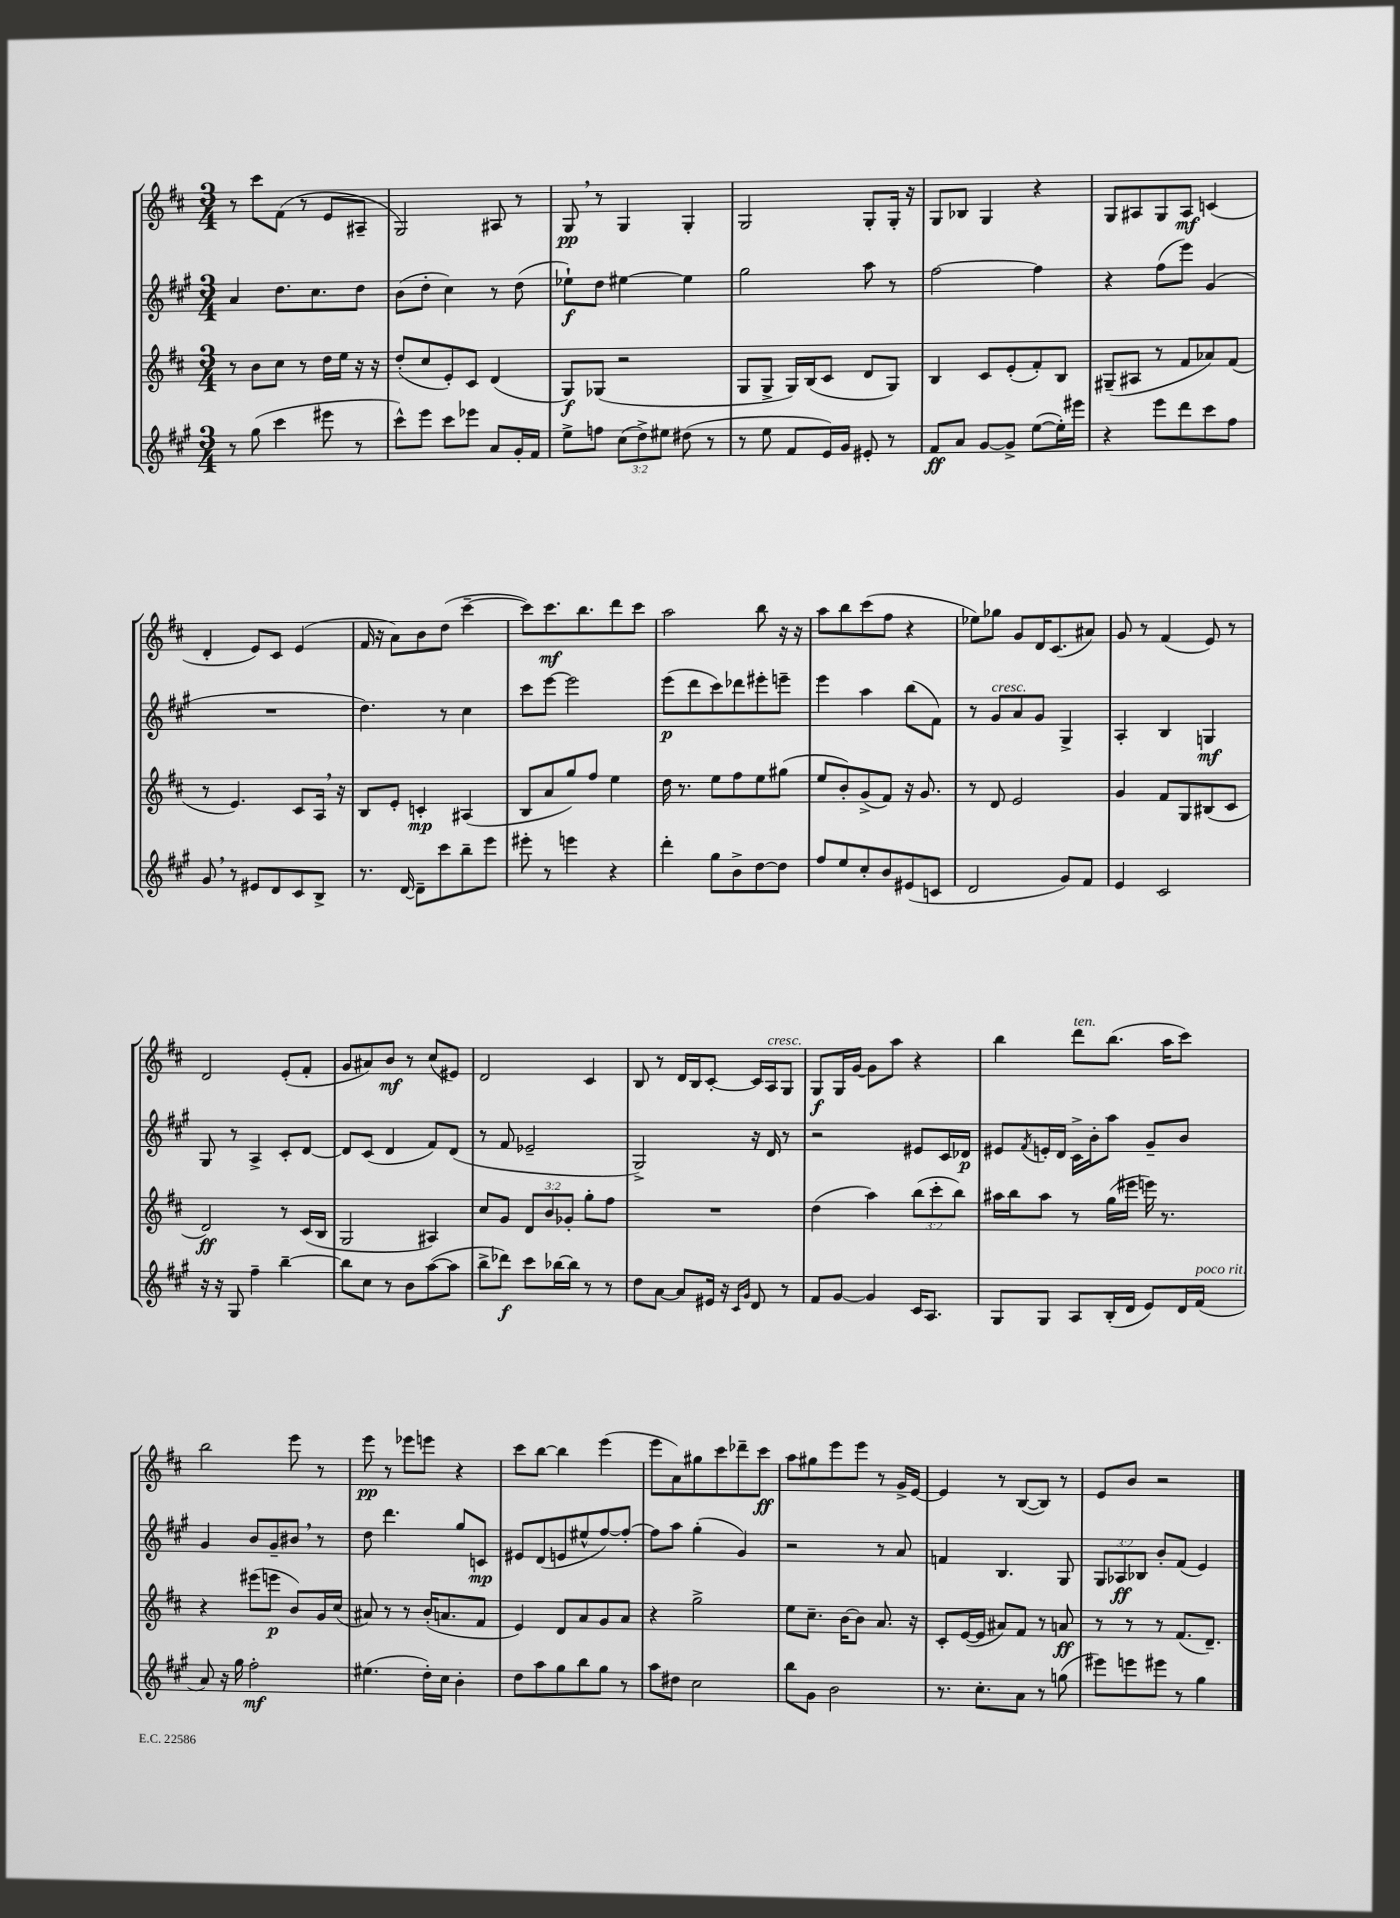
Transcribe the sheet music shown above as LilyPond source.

<<
\new StaffGroup <<
\new Staff = "s0" {
    \clef treble \key d \major \numericTimeSignature \time 3/4
    r8 cis'''8 fis'8( r8 e'8 ais8-- |
    g2) ais8 r8 |
    g8\pp \breathe r8 g4 g4-. |
    g2 g8-. g16-. r16 |
    g8 bes8 g4 r4 |
    g8 ais8 g8 ais8\mf c'4( |
    d'4-. e'8) cis'8 e'4( |
    fis'16 r16 a'8) b'8 d''8( cis'''4~-- |
    cis'''8) cis'''8.\mf b''8. d'''8 cis'''8 |
    a''2 b''8 r16 r16 |
    a''8 b''8 cis'''8( fis''8 r4 |
    ees''8) ges''8 g'8 d'16 cis'8.( ais'8) |
    g'8 r8 fis'4( e'8) r8 |
    d'2 e'8-.( fis'8-. |
    g'8 ais'8) b'8\mf r8 cis''8( eis'8) |
    d'2 cis'4 |
    b8 r8 d'16 b16 cis'8~-. cis'16 a16^\markup { \italic "cresc." } g8 |
    g8\f g16 g'16~ g'8 a''8 r4 |
    b''4 d'''8^\markup { \italic "ten." } b''8.( a''16 cis'''8) |
    b''2 e'''8 r8 |
    e'''8\pp r8 ees'''8 e'''8 r4 |
    cis'''8 b''8~ b''4 e'''4( |
    e'''8 a'8) gis''8 cis'''8 des'''8-- cis'''8\ff |
    a''8 gis''8 e'''8 e'''8 r8 g'16-> e'16~ |
    e'4 r8 b8~( b8) r8 |
    e'8 b'8 r2 \bar "|." |
}
\new Staff = "s1" {
    \clef treble \key a \major \numericTimeSignature \time 3/4 \override Staff.TupletNumber.text = #tuplet-number::calc-fraction-text
    a'4 d''8. cis''8. d''8 |
    b'8( d''8-. cis''4) r8 d''8( |
    ees''8-!\f) d''8 eis''4~ eis''4 |
    gis''2 a''8 r8 |
    fis''2~ fis''4 |
    r4 fis''8( e'''8) gis'4( |
    R2. |
    d''4.) r8 cis''4 |
    cis'''8 e'''8~ e'''2 |
    e'''8\p( d'''8 cis'''8) des'''8 eis'''8-. e'''8-- |
    e'''4 a''4 b''8( fis'8) |
    r8 gis'8^\markup { \italic "cresc." } a'8 gis'8 gis4-> |
    a4-. b4 g4\mf |
    gis8 r8 a4-> cis'8-. d'8~ |
    d'8 cis'8( d'4 fis'8) d'8( |
    r8 fis'8 ees'2-- |
    gis2->) r16 d'16 r8 |
    r2 eis'8 cis'16 des'16\p |
    eis'8 \acciaccatura { fis'8 } e'16-. d'16 cis'16-> b'16-. a''8 gis'8-- b'8 |
    gis'4 b'8 gis'8-- bis'8 \breathe r8 |
    d''8 d'''4. gis''8 c'8\mp |
    eis'8 d'8( e'8 eis''8-^ fis''8~) fis''8~-. |
    fis''8 a''8 gis''4-.( gis'4) |
    r2 r8 a'8 |
    f'4 b4. gis8 |
    \tuplet 3/2 { gis8 aes8\ff bes8 } b'8-. fis'8( e'4) \bar "|." |
}
\new Staff = "s2" {
    \clef treble \key d \major \numericTimeSignature \time 3/4 \override Staff.TupletNumber.text = #tuplet-number::calc-fraction-text
    r8 b'8 cis''8 r8 d''16 e''16 r16 r16 |
    d''8-.( cis''8 e'8-.) cis'8 d'4( |
    g8\f) ges8( r2 |
    g8 g8-> g16) b16( cis'8 d'8 g8) |
    b4 cis'8 e'8-.( fis'8-.) b8 |
    gis8--( ais8 r8 fis'8 aes'8) fis'8( |
    r8 e'4.) cis'8 a16 \breathe r16 |
    b8 e'8-. c'4-.\mp ais4( |
    b8 a'8 g''8) fis''8 e''4 |
    d''16 r8. e''8 fis''8 e''8 gis''8( |
    e''8 b'8-.) g'8->( fis'8) r16 g'8. |
    r8 d'8 e'2 |
    g'4 fis'8 g8 bis8( cis'8 |
    d'2\ff) r8 cis'16( b16 |
    g2 ais4) |
    cis''8 g'8 \tuplet 3/2 { d'8 b'8 ges'8-. } g''8-. fis''8 |
    R2. |
    d''4( a''4) \tuplet 3/2 { b''8( cis'''8-. b''8) } |
    ais''16 b''16 ais''8 r8 g''16( eis'''16 e'''16) r8. |
    r4 eis'''8( e'''8\p b'8) g'16 cis''16( |
    ais'8) r8 r8 b'16-.( a'8. fis'8 |
    e'4) d'8 a'8 g'8 a'8 |
    r4 g''2-> |
    e''8 cis''8.-- b'16~ b'8 a'8. r16 |
    cis'8-. e'16~( e'16 ais'8) fis'8 r8 a'8\ff |
    r8 r8 r8 fis'8.( d'8.--) \bar "|." |
}
\new Staff = "s3" {
    \clef treble \key a \major \numericTimeSignature \time 3/4 \override Staff.TupletNumber.text = #tuplet-number::calc-fraction-text
    r8 gis''8( cis'''4 eis'''8 r8 |
    cis'''8-^) e'''8 cis'''8 ees'''8 a'8 gis'16-. fis'16 |
    e''8-> f''8 \tuplet 3/2 { cis''8( d''8->) eis''8 } dis''8( r8 |
    r8 e''8 fis'8 e'16) gis'16 eis'8-. r8 |
    fis'8\ff a'8 gis'8~ gis'8-> e''8~( e''16-.) eis'''16 |
    r4 e'''8 d'''8 cis'''8 fis''8 |
    gis'8 \breathe r8 eis'8 d'8 cis'8 b8-> |
    r8. d'16~ d'8-- cis'''8 b''8-- e'''8 |
    eis'''8-. r8 e'''4 r4 |
    d'''4-. gis''8 b'8-> d''8~ d''8 |
    fis''8 e''8 cis''8-. b'8 eis'8( c'8 |
    d'2 gis'8) fis'8 |
    e'4 cis'2 |
    r16 r16 gis8 fis''4-- b''4~-- |
    b''8 cis''8 r8 b'8 a''8~( a''8 |
    b''8-> des'''8\f) cis'''8 bes''16~ bes''16 r8 r8 |
    d''8 a'8~ a'8 eis'16 r16 \grace { cis'16 gis'16 } d'8 r8 |
    fis'8 gis'8~ gis'4 cis'16 a8. |
    gis8 gis8 a8 b16-.( d'16 e'8) d'16 fis'16^\markup { \italic "poco rit." }( |
    a'8) r16 gis''16 fis''2-.\mf |
    eis''4.( d''16-.) cis''16 b'4-. |
    d''8 a''8 gis''8 b''8 gis''8 r8 |
    a''8 dis''8 cis''2 |
    b''8 gis'8 b'2 |
    r8. cis''8.-. a'8 r8 g''8( |
    eis'''8) e'''8 eis'''8 r8 gis''4 \bar "|." |
}
>>
>>
\layout { \context { \Score \remove "Bar_number_engraver" } }
